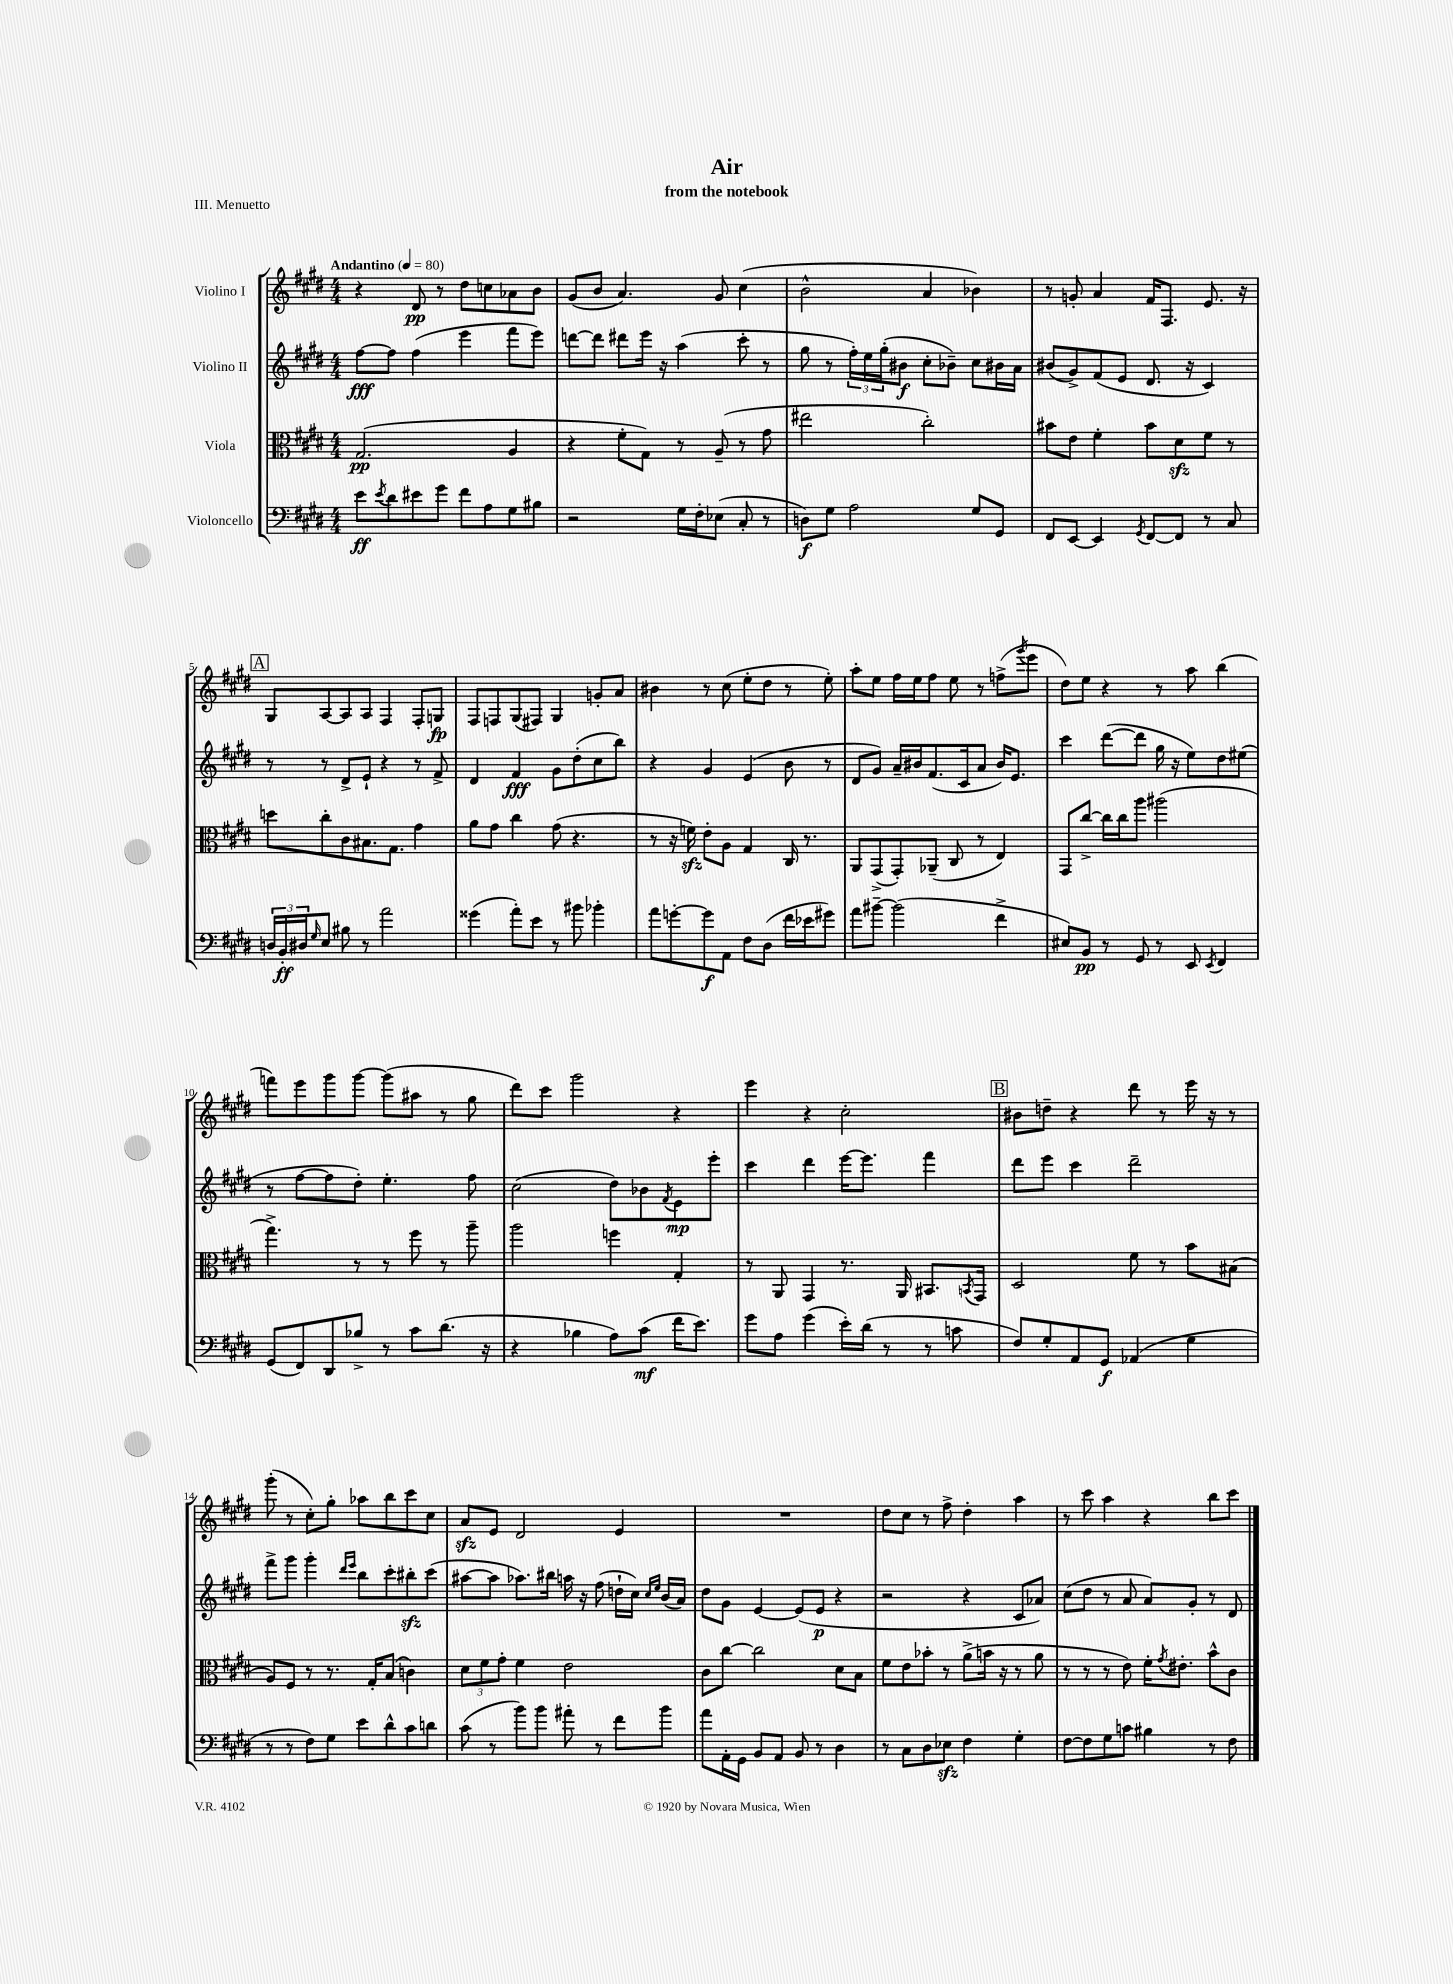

**kern	**dynam	**kern	**dynam	**kern	**dynam	**kern	**dynam
*part4	*part4	*part3	*part3	*part2	*part2	*part1	*part1
*staff4	*staff4	*staff3	*staff3	*staff2	*staff2	*staff1	*staff1
*I"Violoncello	*	*I"Viola	*	*I"Violino II	*	*I"Violino I	*
*clefF4	*	*clefC3	*	*clefG2	*	*clefG2	*
*k[f#c#g#d#]	*	*k[f#c#g#d#]	*	*k[f#c#g#d#]	*	*k[f#c#g#d#]	*
*M4/4	*	*M4/4	*	*M4/4	*	*M4/4	*
*MM80	*	*MM80	*	*MM80	*	*MM80	*
=1	=1	=1	=1	=1	=1	=1	=1
!	!	!	!	!	!	!LO:TX:a:B:t=Andantino	!
8e\L	ff	(2.G#/	pp	[8ff#\L	fff	4r	.
8qe/	.	.	.	.	.	.	.
8d#\	.	.	.	8ff#\J]	.	.	.
8e#X\	.	.	.	(4ff#\	.	8d#/	pp
8g#\J	.	.	.	.	.	8r	.
8f#\L	.	.	.	4eee\	.	8dd#\L	.
8A\	.	.	.	.	.	8ccn\	.
8G#\	.	4A/	.	8fff#\L	.	8a-X\	.
8B#X\J	.	.	.	8eee\J)	.	8b\J	.
=2	=2	=2	=2	=2	=2	=2	=2
2r	.	4r	.	[8dddn\L	.	(8g#/L	.
.	.	.	.	8ddd\J]	.	8b/J	.
.	.	8f#'\L	.	8ddd#X\L	.	4.a/)	.
.	.	8G#\J)	.	16eee\Jk	.	.	.
.	.	.	.	16r	.	.	.
16G#\LL	.	8r	.	(4aa\	.	.	.
16F#'\J	.	.	.	.	.	.	.
(8E-X\J	.	(8A~/	.	.	.	8g#/	.
8C#'/	.	8r	.	8ccc#'\	.	(4cc#\	.
8r	.	8g#\	.	8r	.	.	.
=3	=3	=3	=3	=3	=3	=3	=3
8Dn\L)	f	2ee#X\	.	8gg#\	.	2b^^\	.
8G#\J	.	.	.	8r	.	.	.
2A\	.	.	.	24ff#'\LL)	.	.	.
.	.	.	.	24ee\	.	.	.
.	.	.	.	(24gg#'\J	.	.	.
.	.	.	.	8b#X\J	f	.	.
.	.	2cc#'\)	.	8cc#'\L	.	4a/	.
.	.	.	.	8b-X~\J)	.	.	.
8G#/L	.	.	.	8cc#\L	.	4b-X\)	.
8GG#/J	.	.	.	16b#X\L	.	.	.
.	.	.	.	16a\JJ	.	.	.
=4	=4	=4	=4	=4	=4	=4	=4
8FF#/L	.	8b#X\L	.	(8b#X/L	.	8r	.
[8EE/J	.	8e\J	.	8g#^/)	.	8gn'/	.
4EE/]	.	4f#'\	.	(8f#/	.	4a/	.
.	.	.	.	8e/J	.	.	.
8qGG#/	.	.	.	.	.	.	.
[8FF#/L	.	8b#\L	.	8.d#/	.	16f#/KL	.
.	.	.	.	.	.	8.F#/J	.
8FF#/J]	.	8d#zz\	.	.	.	.	.
.	.	.	.	16r	.	.	.
8r	.	8f#\J	.	4c#/)	.	8.e/	.
8C#/	.	8r	.	.	.	.	.
.	.	.	.	.	.	16r	.
!!LO:LB:g=z
!!LO:REH:place=s1:t=A
=5	=5	=5	=5	=5	=5	=5	=5
24Dn/LL	.	8ddn\L	.	8r	.	8G#/L	.
24BB'/	ff	.	.	.	.	.	.
24D#X/J	.	.	.	.	.	.	.
16qqG#/	.	.	.	.	.	.	.
8E/J	.	8cc#'\	.	8r	.	[8A/	.
8B#X\	.	8c#\	.	8d#^/L	.	8A/]	.
8r	.	8.B#X\	.	8e`/J	.	8A/J	.
2a\	.	.	.	4r	.	4F#/	.
.	.	8.G#\J	.	.	.	.	.
.	.	4g#\	.	8r	.	8F#'/L	.
.	.	.	.	8f#^/	.	8Gn/J	fp
=6	=6	=6	=6	=6	=6	=6	=6
(4g##X\	.	8a\L	.	4d#/	.	8F#/L	.
.	.	8g#\J	.	.	.	8Fn/	.
8a'\L)	.	4cc#\	.	4f#/	fff	(8G#/	.
8e\J	.	.	.	.	.	8F#X/J)	.
8r	.	(8g#\	.	8g#\L	.	4G#/	.
8b#X\	.	4.r	.	(8dd#'\	.	.	.
4b-X'\	.	.	.	8cc#\	.	8gn'/L	.
.	.	.	.	8bb\J)	.	8a/J	.
=7	=7	=7	=7	=7	=7	=7	=7
8a\L	.	8r	.	4r	.	4b#X\	.
[8gn'\	.	16r	.	.	.	.	.
.	.	16fnzz\)	.	.	.	.	.
8g\]	f	8e'\L	.	4g#/	.	8r	.
8AA\J	.	8A\J	.	.	.	(8cc#\	.
8F#\L	.	4G#/	.	(4e/	.	8ee'\L	.
(8D#\J	.	.	.	.	.	8dd#\J	.
16f#\LL	.	16C#/	.	8b\	.	8r	.
16e-X\J	.	8.r	.	.	.	.	.
8g#X\J)	.	.	.	8r	.	8ee'\)	.
=8	=8	=8	=8	=8	=8	=8	=8
8a\L	.	8AA/L	.	8d#/L	.	8aa'\L	.
[8b#X~\J	.	(8GG#^/	.	8g#/J)	.	8ee\J	.
(2b#\]	.	8GG#'/)	.	16a~/LL	.	16ff#\LL	.
.	.	.	.	16b#X/J	.	16ee\J	.
.	.	(8AA-X~/J	.	(8.f#/	.	8ff#\J	.
.	.	8C#/	.	.	.	8ee\	.
.	.	.	.	16c#/k	.	.	.
.	.	8r	.	8a/J	.	8r	.
4f#^\	.	4E/)	.	16b#/KL)	.	(8ffn^\L	.
.	.	.	.	8.e/J	.	.	.
.	.	.	.	.	.	8qggg#/	.
.	.	.	.	.	.	8eee\J	.
=9	=9	=9	=9	=9	=9	=9	=9
8E#X/L)	.	8GG#/L	.	4ccc#\	.	8dd#\L)	.
8BB/J	pp	[8cc#^/J	.	.	.	8ee\J	.
8r	.	16cc#\LL]	.	([8ddd#\L	.	4r	.
.	.	16cc#\J	.	.	.	.	.
8GG#/	.	8aa\J	.	8ddd#\J]	.	.	.
8r	.	(2aa#X\	.	16gg#\	.	8r	.
.	.	.	.	16r	.	.	.
8EE/	.	.	.	8ee\L)	.	8aa\	.
8qEE/	.	.	.	.	.	.	.
4FF#/	.	.	.	8dd#\	.	(4bb\	.
.	.	.	.	(8ee#X\J	.	.	.
!!LO:LB:g=z
=10	=10	=10	=10	=10	=10	=10	=10
(8GG#/L	.	4.gg#^\)	.	8r	.	8fffn\L)	.
8FF#/)	.	.	.	[8ff#\L	.	8eee\	.
8DD#/	.	.	.	8ff#\]	.	8ggg#\	.
8B-X^/J	.	8r	.	8dd#'\J)	.	[8ggg#\J	.
8r	.	8r	.	4.ee'\	.	(8ggg#\L]	.
8c#\L	.	8ff#\	.	.	.	8aa#X\J	.
(8.d#\J	.	8r	.	.	.	8r	.
.	.	8aa~\	.	8ff#\	.	8gg#\	.
16r	.	.	.	.	.	.	.
=11	=11	=11	=11	=11	=11	=11	=11
4r	.	2aa\	.	(2cc#\	.	8ddd#\L)	.
.	.	.	.	.	.	8ccc#\J	.
4B-X\	.	.	.	.	.	2ggg#\	.
8A\L)	.	4ffn\	.	8dd#\L)	.	.	.
(8c#\J	mf	.	.	8b-X\	.	.	.
.	.	.	.	8qf#/	.	.	.
16f#\KL	.	4G#'/	.	8e\	mp	4r	.
8.e\J)	.	.	.	.	.	.	.
.	.	.	.	8eee'\J	.	.	.
=12	=12	=12	=12	=12	=12	=12	=12
8g#\L	.	8r	.	4ccc#\	.	4eee\	.
8A\J	.	8AA/	.	.	.	.	.
(4g#\	.	4GG#/	.	4ddd#\	.	4r	.
16e'\LL)	.	8.r	.	[16eee\KL	.	2cc#'\	.
(16d#\JJ	.	.	.	8.eee\J]	.	.	.
8r	.	.	.	.	.	.	.
.	.	16AA/	.	.	.	.	.
8r	.	8.BB#X/L	.	4fff#\	.	.	.
8cn\	.	.	.	.	.	.	.
.	.	8qBBn/	.	.	.	.	.
.	.	16GG#/Jk	.	.	.	.	.
!!LO:REH:place=s1:t=B
=13	=13	=13	=13	=13	=13	=13	=13
8F#/L)	.	2D#/	.	8ddd#\L	.	8b#X\L	.
8G#'/	.	.	.	8eee\J	.	8ddn~\J	.
8AA/	.	.	.	4ccc#\	.	4r	.
8GG#/J	f	.	.	.	.	.	.
(4AA-X/	.	8f#\	.	2ddd#~\	.	8ddd#\	.
.	.	8r	.	.	.	8r	.
4G#\	.	8b\L	.	.	.	16eee\	.
.	.	.	.	.	.	16r	.
.	.	(8B#X\J	.	.	.	8r	.
!!LO:LB:g=z
=14	=14	=14	=14	=14	=14	=14	=14
8r	.	8A/L)	.	8fff#^\L	.	(8ggg#'\	.
8r	.	8F#/J	.	8ggg#\J	.	8r	.
8F#\L)	.	8r	.	4ggg#'\	.	8cc#'\L)	.
8G#\J	.	8.r	.	.	.	8gg#'\J	.
.	.	.	.	16qqddd#/LL	.	.	.
.	.	.	.	16qqeee/JJ	.	.	.
8e\L	.	.	.	8bb\L	.	8aa-X\L	.
.	.	16G#'/KL	.	.	.	.	.
8d#^^\	.	(8B/J	.	8ccc#'\	.	8bb\	.
8c#\	.	4cn\)	.	8bb#Xzz'\	.	8ccc#\	.
8dn\J	.	.	.	(8ccc#\J	.	8cc#\J	.
=15	=15	=15	=15	=15	=15	=15	=15
(8c#\	.	12d#\L	.	[8aa#X\L	.	8azz/L	.
.	.	12f#\	.	.	.	.	.
8r	.	.	.	8aa#\J]	.	8e/J	.
.	.	12g#'\J	.	.	.	.	.
8b\L)	.	4f#\	.	8.aa-X\L)	.	2d#/	.
8b\J	.	.	.	.	.	.	.
.	.	.	.	16bb#X\Jk	.	.	.
8a#X'\	.	2e\	.	16aan\	.	.	.
.	.	.	.	16r	.	.	.
8r	.	.	.	(8ff#\	.	.	.
8f#\L	.	.	.	16ddn`\LL	.	4e/	.
.	.	.	.	16cc#\JJ)	.	.	.
.	.	.	.	16qqcc#/LL	.	.	.
.	.	.	.	16qqee/JJ	.	.	.
8b\J	.	.	.	(16b/LL	.	.	.
.	.	.	.	16a/JJ)	.	.	.
=16	=16	=16	=16	=16	=16	=16	=16
8a\L	.	8c#\L	.	8dd#\L	.	1r	.
16AA'\L	.	[8cc#\J	.	8g#\J	.	.	.
16GG#\JJ	.	.	.	.	.	.	.
8BB/L	.	2cc#\]	.	[4e/	.	.	.
8AA/J	.	.	.	.	.	.	.
8BB/	.	.	.	(8e/L]	.	.	.
8r	.	.	.	8e/J	p	.	.
4D#\	.	8d#\L	.	4r	.	.	.
.	.	8B\J	.	.	.	.	.
=17	=17	=17	=17	=17	=17	=17	=17
8r	.	8f#\L	.	2r	.	8dd#\L	.
8C#\L	.	8e\	.	.	.	8cc#\J	.
8D#\	.	8b-X'\J	.	.	.	8r	.
8E-Xzz\J	.	8r	.	.	.	8ff#^\	.
4F#\	.	(8a^\L	.	4r	.	4dd#'\	.
.	.	16bn\Jk	.	.	.	.	.
.	.	16r	.	.	.	.	.
4G#'\	.	8r	.	8c#/L	.	4aa\	.
.	.	8a\	.	8a-X/J)	.	.	.
=18	=18	=18	=18	=18	=18	=18	=18
[8F#\L	.	8r	.	(8cc#\L	.	8r	.
8F#\]	.	8r	.	8dd#\J	.	8ccc#\	.
8G#\	.	8r	.	8r	.	4aa\	.
8cn\J	.	8e\)	.	8a/	.	.	.
4B#X\	.	16f#'\KL	.	8a/L)	.	4r	.
.	.	8qg#/	.	.	.	.	.
.	.	8.e#X'\J	.	.	.	.	.
.	.	.	.	8g#'/J	.	.	.
8r	.	8b^^\L	.	8r	.	8bb\L	.
8F#\	.	8c#\J	.	8d#/	.	8ccc#\J	.
==	==	==	==	==	==	==	==
*-	*-	*-	*-	*-	*-	*-	*-
